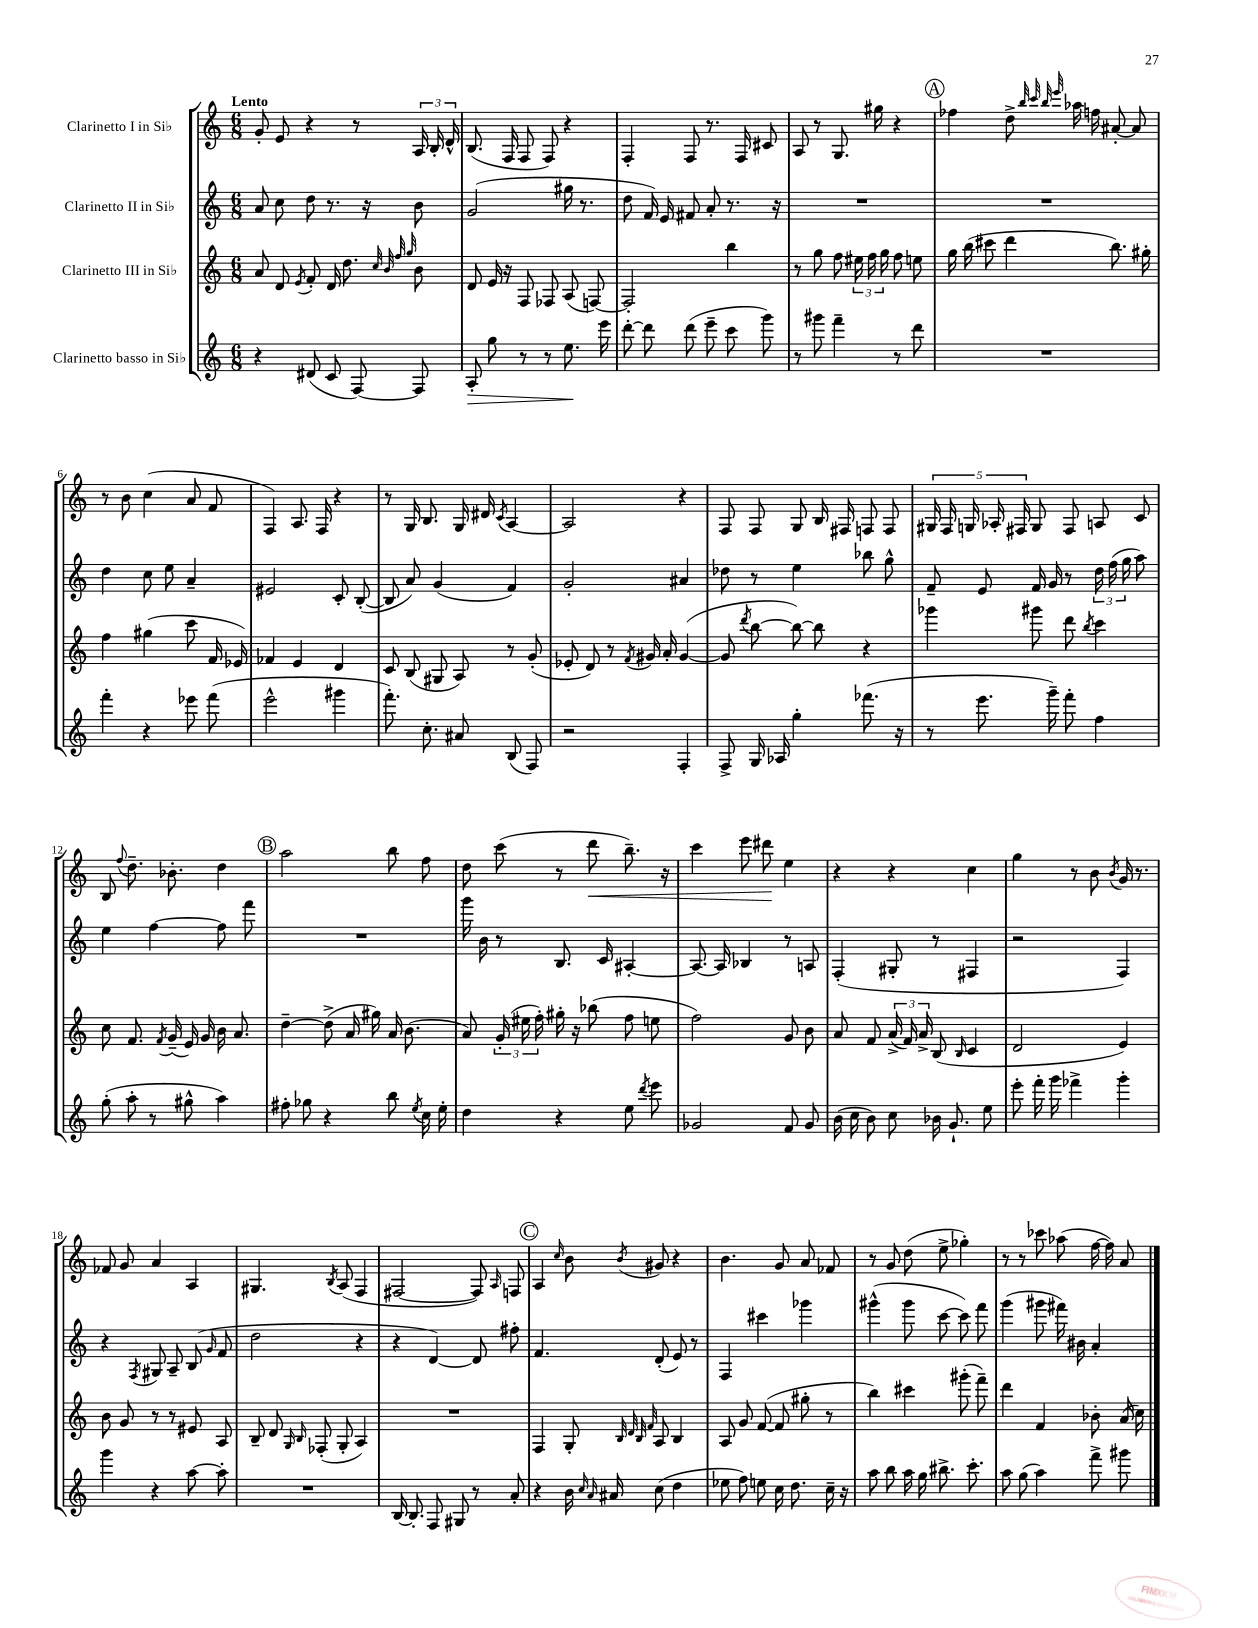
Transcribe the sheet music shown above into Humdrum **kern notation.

**kern	**dynam	**kern	**kern	**kern	**dynam
*part4	*part4	*part3	*part2	*part1	*part1
*staff4	*staff4	*staff3	*staff2	*staff1	*staff1
*I"Clarinetto basso in Si♭	*	*I"Clarinetto III in Si♭	*I"Clarinetto II in Si♭	*I"Clarinetto I in Si♭	*
*clefG2	*	*clefG2	*clefG2	*clefG2	*
*k[]	*	*k[]	*k[]	*k[]	*
*M6/8	*	*M6/8	*M6/8	*M6/8	*
=1	=1	=1	=1	=1	=1
!	!	!	!	!LO:TX:a:B:t=Lento	!
4r	.	8a/	8a/	8g'/	.
.	.	8d/	8cc\	8e/	.
.	.	8qe/	.	.	.
(8d#X/	.	8f'/	8dd\	4r	.
8c/	.	16d/	8.r	.	.
.	.	8.dd\	.	.	.
[8F/)	.	.	.	8r	.
.	.	.	16r	.	.
.	.	32qqcc/	.	.	.
.	.	32qqb/	.	.	.
.	.	32qqff/	.	.	.
.	.	32qqgg/	.	.	.
8F/]	.	8b\	8b\	24A/	.
.	.	.	.	24B'/	.
.	.	.	.	24d^^/	.
=2	=2	=2	=2	=2	=2
!	!LO:HP:b	!	!	!	!
8A'/	>	8d/	(2g/	(8.B/	.
8gg\	.	16e/	.	.	.
.	.	16r	.	16F/	.
8r	.	8F/	.	8F/	.
8r	.	8F-X/	.	8F/)	.
8.ee\	.	(8A/	16gg#X\	4r	.
.	.	.	8.r	.	.
.	.	[8Fn/)	.	.	.
16eee\	]	.	.	.	.
=3	=3	=3	=3	=3	=3
[8ddd'\	.	2F'/]	8dd\	4F'/	.
8ddd\]	.	.	16f/)	.	.
.	.	.	16e/	.	.
(8ddd\	.	.	8f#X/	8F/	.
8eee~\	.	.	8a'/	8.r	.
8ccc\	.	4bb\	8.r	.	.
.	.	.	.	16F/	.
8ggg\)	.	.	.	8c#X/	.
.	.	.	16r	.	.
=4	=4	=4	=4	=4	=4
8r	.	8r	2.r	8A/	.
8ggg#X\	.	8gg\	.	8r	.
4fff~\	.	8ff\	.	8.G/	.
.	.	24ee#X\	.	.	.
.	.	24ff\	.	.	.
.	.	.	.	16gg#X\	.
.	.	24gg\	.	.	.
8r	.	8ff\	.	4r	.
8ddd\	.	8een\	.	.	.
!!LO:REH:place=s1:t=A
=5	=5	=5	=5	=5	=5
2.r	.	16gg\	2.r	4ff-X\	.
.	.	(16bb\	.	.	.
.	.	8ccc#X\	.	.	.
.	.	4ddd\	.	8dd^\	.
.	.	.	.	32qqbb/	.
.	.	.	.	32qqccc/	.
.	.	.	.	32qqbb/	.
.	.	.	.	32qqeee/	.
.	.	.	.	16aa-X\	.
.	.	.	.	16ffn\	.
.	.	8.bb\)	.	[8a#X'/	.
.	.	.	.	8a#/]	.
.	.	16gg#X'\	.	.	.
!!LO:LB:g=z
=6	=6	=6	=6	=6	=6
4fff'\	.	4ff\	4dd\	8r	.
.	.	.	.	8b\	.
4r	.	(4gg#X\	8cc\	(4cc\	.
.	.	.	8ee\	.	.
8eee-X\	.	8ccc\	4a~/	8a/	.
(8fff\	.	16f/	.	8f/	.
.	.	16e-X/)	.	.	.
=7	=7	=7	=7	=7	=7
2eee^^\	.	4f-X/	2e#X/	4F/)	.
.	.	4e/	.	8.A/	.
.	.	.	.	16F/	.
4ggg#X\	.	4d/	8c'/	4r	.
.	.	.	([8B'/	.	.
=8	=8	=8	=8	=8	=8
8.fff'\)	.	8c/	8B/]	8r	.
.	.	(8B/	8a/)	16G/	.
8.cc'\	.	.	.	8.B/	.
.	.	8G#X/	(4g/	.	.
8a#X/	.	8A/)	.	16G/	.
.	.	.	.	16d#X/	.
.	.	.	.	8qc/	.
(8B/	.	8r	4f/)	[4A/	.
8F/)	.	(8g'/	.	.	.
=9	=9	=9	=9	=9	=9
2r	.	8e-X'/	2g'/	2A/]	.
.	.	8d/)	.	.	.
.	.	8r	.	.	.
.	.	8qf/	.	.	.
.	.	16g#X/	.	.	.
.	.	16a'/	.	.	.
4F'/	.	([4g#/	4a#X/	4r	.
=10	=10	=10	=10	=10	=10
8F^/	.	8g#/]	8dd-X\	8F/	.
.	.	8qddd/	.	.	.
16G/	.	[8bb\	8r	8F/	.
16A-X/	.	.	.	.	.
4gg'\	.	8bb\_)	4ee\	8G/	.
.	.	8bb\]	.	16B/	.
.	.	.	.	16F#X/	.
(8.fff-X\	.	4r	8bb-X\	8Fn/	.
.	.	.	8gg^^\	8F/	.
16r	.	.	.	.	.
=11	=11	=11	=11	=11	=11
8r	.	4ggg-X\	8f~/	20G#X/	.
.	.	.	.	20F/	.
.	.	.	.	20Gn/	.
8.eee\	.	.	8e/	.	.
.	.	.	.	20A-X'/	.
.	.	.	.	20F#X/	.
.	.	8ggg#X\	16f/	8G/	.
16ggg~\)	.	.	16g/	.	.
8fff'\	.	8ddd\	8r	8F#/	.
.	.	8qbb/	.	.	.
4ff\	.	4ccc\	24dd\	8An/	.
.	.	.	(24ff\	.	.
.	.	.	24gg\	.	.
.	.	.	8aa\)	8c/	.
!!LO:LB:g=z
=12	=12	=12	=12	=12	=12
(8gg'\	.	8cc\	4ee\	8B/	.
.	.	.	.	8qqff/	.
8aa'\	.	8.f/	.	8.dd~\	.
8r	.	.	[4ff\	.	.
.	.	8qf/	.	.	.
.	.	(16g~/	.	8.b-X'\	.
8gg#X^^\	.	16e/)	.	.	.
.	.	16g/	.	.	.
4aa\)	.	16b\	8ff\]	4dd\	.
.	.	8.a/	.	.	.
.	.	.	8fff\	.	.
!!LO:REH:place=s1:t=B
=13	=13	=13	=13	=13	=13
8ff#X'\	.	[4dd~\	2.r	2aa\	.
8gg-X\	.	.	.	.	.
4r	.	(8dd^\]	.	.	.
.	.	16a/	.	.	.
.	.	16gg#X\)	.	.	.
8bb\	.	16a/	.	8bb\	.
.	.	(8.b\	.	.	.
8qee/	.	.	.	.	.
16cc\	.	.	.	8ff\	.
16ee'\	.	.	.	.	.
=14	=14	=14	=14	=14	=14
4dd\	.	8a/)	16ggg\	8dd\	.
.	.	.	16b\	.	.
.	.	(24g'/	8r	(8ccc\	.
.	.	24ee#X\	.	.	.
.	.	24ff'\)	.	.	.
4r	.	16gg#X'\	8.B/	8r	.
.	.	16r	.	.	.
!	!	!	!	!	!LO:HP:b
.	.	(8bb-X\	.	8ddd\	<
.	.	.	16c/	.	.
8ee\	.	8ff\	[4A#X'/	8.bb~\)	.
8qddd/	.	.	.	.	.
8eee\	.	8een\	.	.	.
.	.	.	.	16r	.
=15	=15	=15	=15	=15	=15
2g-X/	.	2ff\)	8.A#/_	4ccc\	.
.	.	.	16A#/]	.	.
.	.	.	4B-X/	8eee\	.
.	.	.	.	8ddd#X\	.
8f/	.	8g/	8r	4ee\	[
8g-/	.	8b\	8An/	.	.
=16	=16	=16	=16	=16	=16
(16b\	.	8a/	(4F'/	4r	.
16cc\	.	.	.	.	.
8b\)	.	8f/	.	.	.
8cc\	.	(24a^/	8G#X'/	4r	.
.	.	24f/)	.	.	.
.	.	24a^/	.	.	.
16b-X\	.	(8B/	8r	.	.
8.g`/	.	.	.	.	.
.	.	16qqB/	.	.	.
.	.	4c/	4F#X/	4cc\	.
8ee\	.	.	.	.	.
=17	=17	=17	=17	=17	=17
8eee'\	.	2d/	2r	4gg\	.
16fff'\	.	.	.	.	.
16ggg\	.	.	.	.	.
4fff-X^\	.	.	.	8r	.
.	.	.	.	8b\	.
.	.	.	.	8qb/	.
4ggg'\	.	4e/)	4F/)	16g/	.
.	.	.	.	8.r	.
!!LO:LB:g=z
=18	=18	=18	=18	=18	=18
4ggg\	.	8b\	4r	8f-X/	.
.	.	8g/	.	8g/	.
.	.	.	8qF/	.	.
4r	.	8r	8G#X/	4a/	.
.	.	8r	8A~/	.	.
[8aa\	.	8e#X/	(8B/	4A/	.
.	.	.	16qqg/	.	.
8aa'\]	.	8A/	8f/	.	.
=19	=19	=19	=19	=19	=19
2.r	.	8B~/	2dd\	4.G#X/	.
.	.	8d/	.	.	.
.	.	16qqG/	.	.	.
.	.	16qqB/	.	.	.
.	.	(8F-X'/	.	.	.
.	.	.	.	8qB/	.
.	.	8G'/	.	(8A/	.
.	.	4A/)	4r	4F/	.
=20	=20	=20	=20	=20	=20
[16B/	.	2.r	4r	[2F#X/	.
8.B'/]	.	.	.	.	.
8F/	.	.	[4d/)	.	.
8G#X/	.	.	.	.	.
8r	.	.	8d/]	8F#/])	.
.	.	.	.	16qqA/	.
8a'/	.	.	8ff#X'\	8Fn/	.
!!LO:REH:place=s1:t=C
=21	=21	=21	=21	=21	=21
4r	.	4F/	4.f/	4A/	.
.	.	.	.	16qqcc/	.
16b\	.	8G'/	.	8b\	.
16qqcc/	.	.	.	.	.
16qqa/	.	.	.	.	.
16a#X/	.	.	.	.	.
.	.	32qqB/	.	.	.
.	.	32qqd/	.	.	.
.	.	32qqB/	.	.	.
.	.	32qqf/	.	8qb/	.
(8cc\	.	8A/	(8d'/	8g#X/	.
4dd\	.	4B/	8e/)	4r	.
.	.	.	8r	.	.
=22	=22	=22	=22	=22	=22
8ee-X\	.	8A/	4F/	4.b\	.
8ff\)	.	8g/	.	.	.
8een\	.	([8f/	4ccc#X\	.	.
16cc\	.	8f/]	.	8g/	.
8.dd\	.	.	.	.	.
.	.	8gg#X'\	4ggg-X\	8a/	.
16cc~\	.	8r	.	8f-X/	.
16r	.	.	.	.	.
=23	=23	=23	=23	=23	=23
8aa\	.	4bb\)	(4ggg#X^^\	8r	.
8bb\	.	.	.	8g/	.
16aa\	.	4ccc#X\	8ggg#\	(8dd\	.
16gg\	.	.	.	.	.
8.bb#X^\	.	.	[8ccc\	8ee^\	.
.	.	(8ggg#X'\	8ccc\])	4gg-X'\)	.
8.ccc'\	.	.	.	.	.
.	.	8fff~\)	8fff\	.	.
=24	=24	=24	=24	=24	=24
8aa\	.	4ddd\	(4ggg\	8r	.
(8gg\	.	.	.	8r	.
4aa\)	.	4f/	8ggg#X\	8ccc-X\	.
.	.	.	16fff#X\)	(8aa-X\	.
.	.	.	16b#X\	.	.
8fff^\	.	8b-X'\	4a'/	[16ff\	.
.	.	.	.	16ff\])	.
8ggg#X\	.	(16a/	.	8a/	.
.	.	16cc\)	.	.	.
==	==	==	==	==	==
*-	*-	*-	*-	*-	*-
